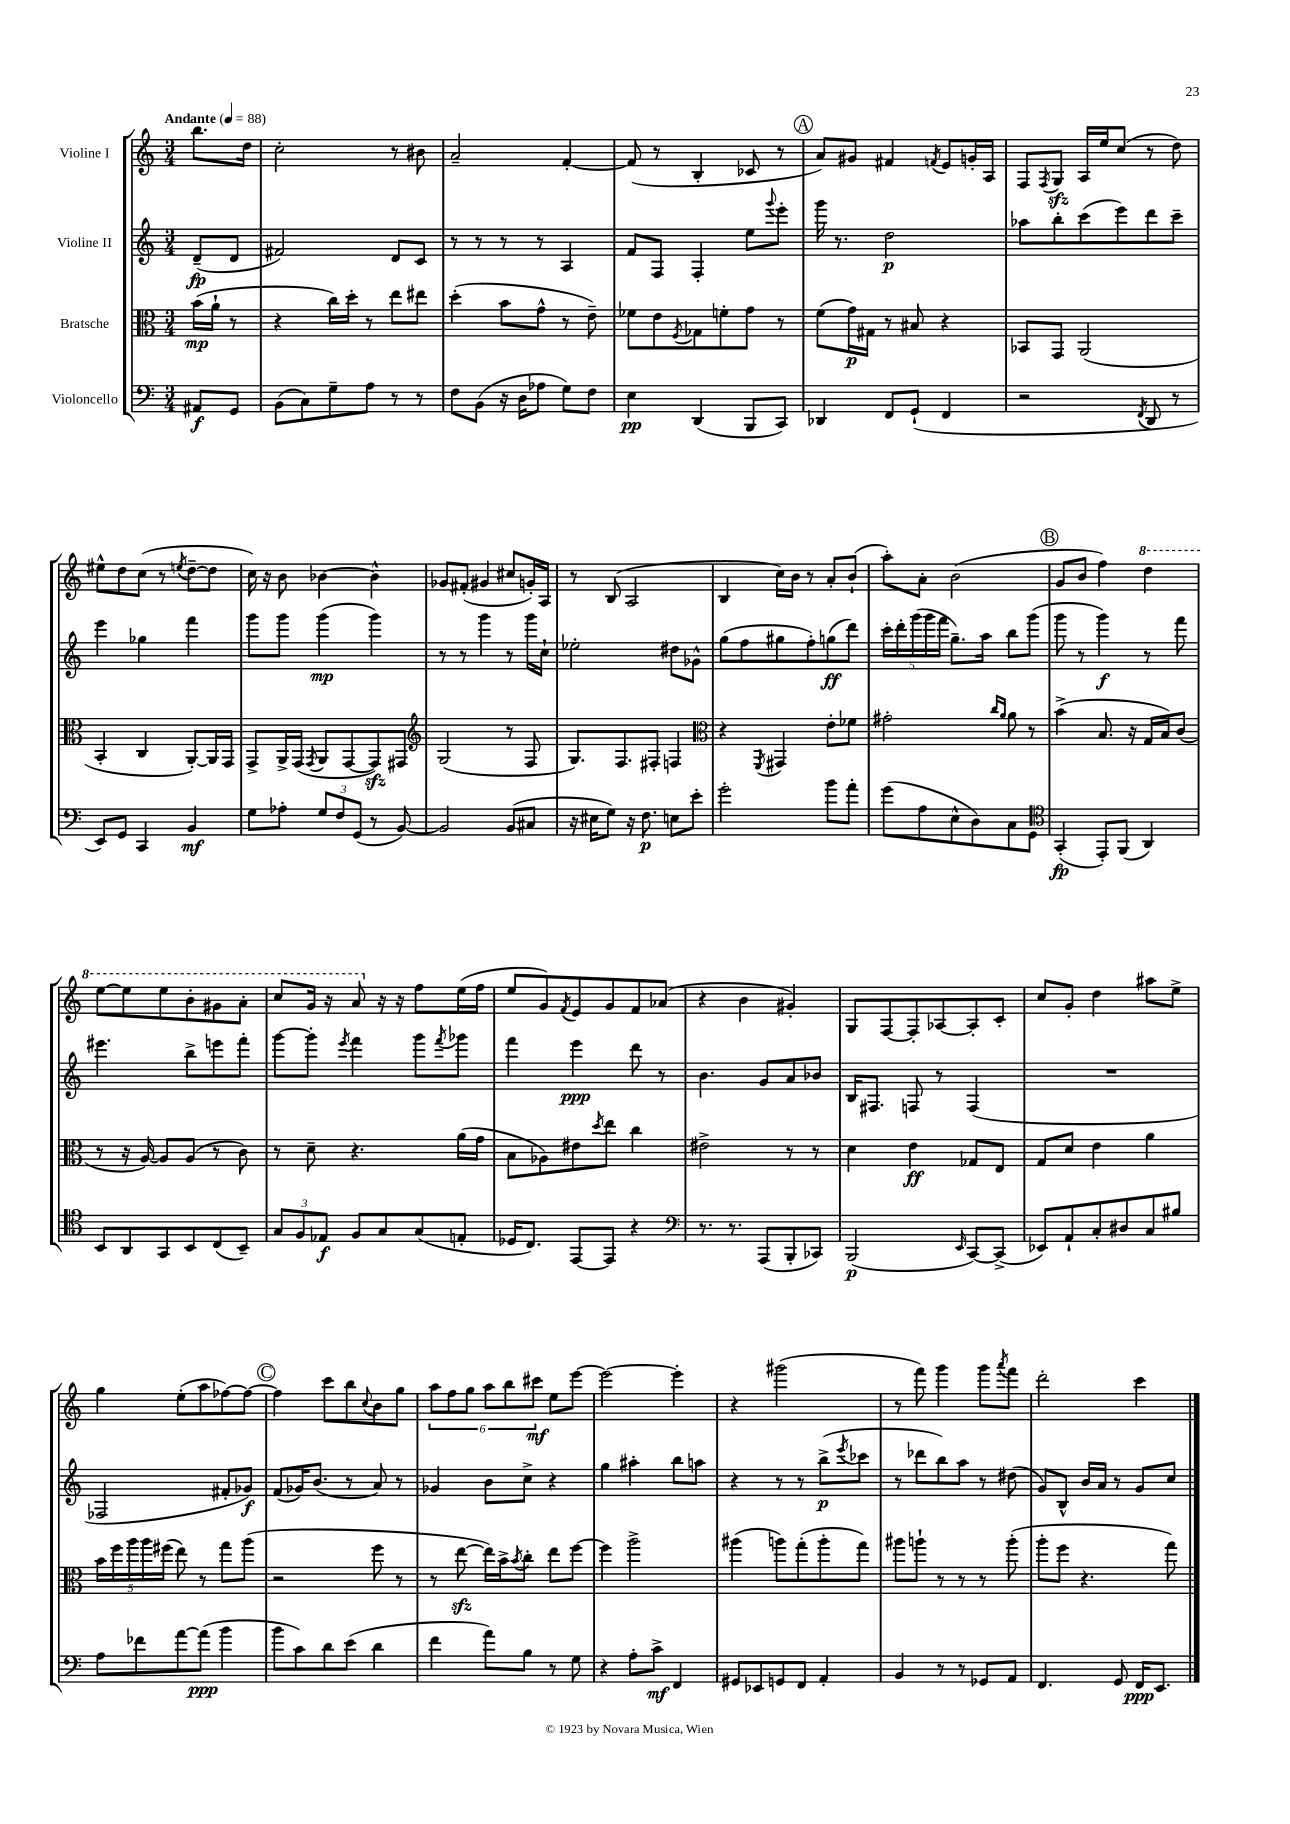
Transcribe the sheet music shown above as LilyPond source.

<<
\new StaffGroup <<
\new Staff = "s0" \with { instrumentName = "Violine I" } {
    \clef treble \key c \major \numericTimeSignature \time 3/4 \partial 4 \tempo "Andante" 4 = 88
    b''8. d''16 |
    c''2-. r8 bis'8 |
    a'2-- f'4~-. |
    f'8( r8 b4-. ces'8 r8 |
    \mark \markup { \circle "A" } a'8) gis'8 fis'4 \acciaccatura { f'8 } e'8 g'16-. a16 |
    f8 \acciaccatura { f8 } g8\sfz a16 e''16 c''8( r8 d''8) |
    eis''8-^ d''8 c''8( r8 \acciaccatura { e''8 } d''8~-- d''8 |
    c''16) r16 b'8 bes'4~ bes'4-^ |
    ges'8 fis'8-.( gis'4 cis''8 g'16-.) a16 |
    r8 b8( a2 |
    b4 c''16) b'16 r8 a'8-. b'8-!( |
    a''8-.) a'8-. b'2( |
    \mark \markup { \circle "B" } g'8 b'8 f''4) \ottava #1 d'''4 |
    e'''8~ e'''8 e'''8 b''8-. gis''8 a''8-. |
    c'''8 g''16 r16 a''8 \ottava #0 r16 r16 f''8 e''16( f''16 |
    e''8 g'8) \acciaccatura { f'8 } e'8 g'8 f'8 aes'8( |
    r4 b'4 gis'4-.) |
    g8 f8~ f8-. aes8~ aes8-. c'8-. |
    c''8 g'8-. d''4 ais''8 e''8-> |
    g''4 e''8-.( a''8 fes''8~) fes''8~ |
    \mark \markup { \circle "C" } fes''4 c'''8 b''8 \appoggiatura { c''8 } b'8 g''8 |
    \tuplet 6/4 { a''8 f''8 g''8 a''8 b''8 cis'''8\mf } e''8 e'''8~ |
    e'''2~ e'''4-. |
    r4 gis'''2( |
    r8 f'''8) g'''4 g'''8 \acciaccatura { a'''8 } f'''8 |
    d'''2-. c'''4 \bar "|." |
}
\new Staff = "s1" \with { instrumentName = "Violine II" } {
    \clef treble \key c \major \numericTimeSignature \time 3/4 \partial 4
    d'8--\fp( d'8 |
    fis'2) d'8 c'8 |
    r8 r8 r8 r8 a4 |
    f'8 f8 f4-. e''8 \appoggiatura { g'''8 } e'''8-. |
    \mark \markup { \circle "A" } g'''16 r8. d''2\p |
    aes''8 b''8-. c'''8( e'''8) d'''8 c'''8-- |
    e'''4 ges''4 f'''4 |
    g'''8 g'''8 g'''4\mp( g'''4) |
    r8 r8 g'''4 r8 g'''16 c''16-! |
    ees''2-. dis''8 ges'8-^ |
    g''8( f''8 gis''8 f''8-.) g''8\ff( d'''8) |
    \tuplet 5/4 { c'''16-. d'''16-. g'''16( g'''16 f'''16 } g''8.--) a''16 b''8 g'''8( |
    \mark \markup { \circle "B" } g'''8 r8 g'''4\f) r8 f'''8 |
    eis'''4. b''8-> e'''8 f'''8-. |
    g'''8~ g'''8-. \acciaccatura { e'''8 } f'''4 g'''8 \acciaccatura { f'''8 } ges'''8 |
    f'''4 e'''4\ppp d'''8 r8 |
    b'4. g'8 a'8 bes'8 |
    b16 fis8. f8 r8 f4( |
    R2. |
    fes2 fis'8-. ges'8\f) |
    \mark \markup { \circle "C" } f'8( ges'16) b'8.( r8 a'8) r8 |
    ges'4 b'8 c''8-> r4 |
    g''4 ais''4-. b''8 a''8 |
    r4 r8 r8 b''8->\p( \acciaccatura { e'''8 } ces'''8 |
    r8 des'''8 b''8) a''8 r8 dis''8( |
    g'8) b8-^ b'16 a'16 r8 g'8 c''8 \bar "|." |
}
\new Staff = "s2" \with { instrumentName = "Bratsche" } {
    \clef alto \key c \major \numericTimeSignature \time 3/4 \partial 4
    b'16\mp( a'16-! r8 |
    r4 c''16) d''16-. r8 e''8 eis''8 |
    d''4-.( b'8 g'8-^ r8 e'8--) |
    fes'8 e'8 \acciaccatura { f8 } ges8 f'8-. g'8 r8 |
    \mark \markup { \circle "A" } f'8( g'16\p) gis16 r8 bis8 r4 |
    bes,8 g,8 a,2( |
    b,4-. c4 a,8~-.) a,16 g,16 |
    g,8-> a,16-> g,16( \acciaccatura { g,8 } a,8 g,8~ g,8\sfz) gis,8 |
    \clef treble g2( r8 f8 |
    g8.) f8. fis8-. f4 |
    \clef alto r4 \acciaccatura { f,8 } gis,4 e'8-. fes'8 |
    gis'2-. \grace { c''16 a'16 } a'8 r8 |
    \mark \markup { \circle "B" } b'4->( b8. r16 g16 b16) c'8( |
    r8 r16 a16~) a8 a8( r8 c'8) |
    r8 d'8-- r4. a'16( g'16 |
    b8 aes8) eis'8 \acciaccatura { d''8 } e''8 c''4 |
    eis'2-> r8 r8 |
    d'4 e'4\ff ges8 e8 |
    g8 d'8 e'4 a'4 |
    \tuplet 5/4 { b'16 f''16 a''16 a''16 fis''16( } e''8) r8 g''8 a''8( |
    \mark \markup { \circle "C" } r2 f''8 r8 |
    r8 e''8~\sfz e''16) b'16-> \acciaccatura { b'8 } c''8-. e''8 f''8~ |
    f''4 a''2-> |
    ais''4( a''8) g''8-.( a''8-. g''8) |
    ais''8 a''8-! r8 r8 r8 a''8-.( |
    a''8-. f''8 r4. g''8) \bar "|." |
}
\new Staff = "s3" \with { instrumentName = "Violoncello" } {
    \clef bass \key c \major \numericTimeSignature \time 3/4 \partial 4
    ais,8\f g,8 |
    b,8( c8) g8-- a8 r8 r8 |
    f8 b,8( r16 d16 aes8 g8) f8 |
    e4\pp d,4( b,,8 c,8) |
    \mark \markup { \circle "A" } des,4 f,8 g,8-!( f,4 |
    r2 \acciaccatura { f,8 } d,8 r8 |
    e,8) g,8 c,4 b,4\mf |
    g8 aes8-. \tuplet 3/2 { g8 f8 g,8( } r8 b,8~) |
    b,2 b,8( cis8 |
    r16 eis16 g8) r16 f8.\p e8 e'8-. |
    g'2-. b'8 a'8-. |
    g'8( a8 e8-^ d8) c8 g,8 |
    \mark \markup { \circle "B" } \clef tenor g,4-.\fp( e,8-.) f,8( a,4) |
    b,8 a,8 g,8 b,8 c8( b,8--) |
    \tuplet 3/2 { g8 f8 ees8\f } f8 g8 g8( e8-. |
    des16 c8.) e,8~ e,8 r4 |
    \clef bass r8. r8. a,,8( b,,8-. ces,8) |
    b,,2\p( \grace { e,16 } c,8~) c,8->( |
    ees,8) a,8-! c8-. dis8 c8 bis8 |
    a8 fes'8 a'8~ a'8\ppp( b'4 |
    \mark \markup { \circle "C" } b'8 c'8) d'8 e'8( d'4 |
    f'4 a'8) b8 r8 g8 |
    r4 a8-. c'8->\mf f,4 |
    gis,8 ees,8 g,8 f,8 a,4-. |
    b,4 r8 r8 ges,8 a,8 |
    f,4. g,8 f,16\ppp e,8. \bar "|." |
}
>>
>>
\layout { \context { \Score \remove "Bar_number_engraver" } }
